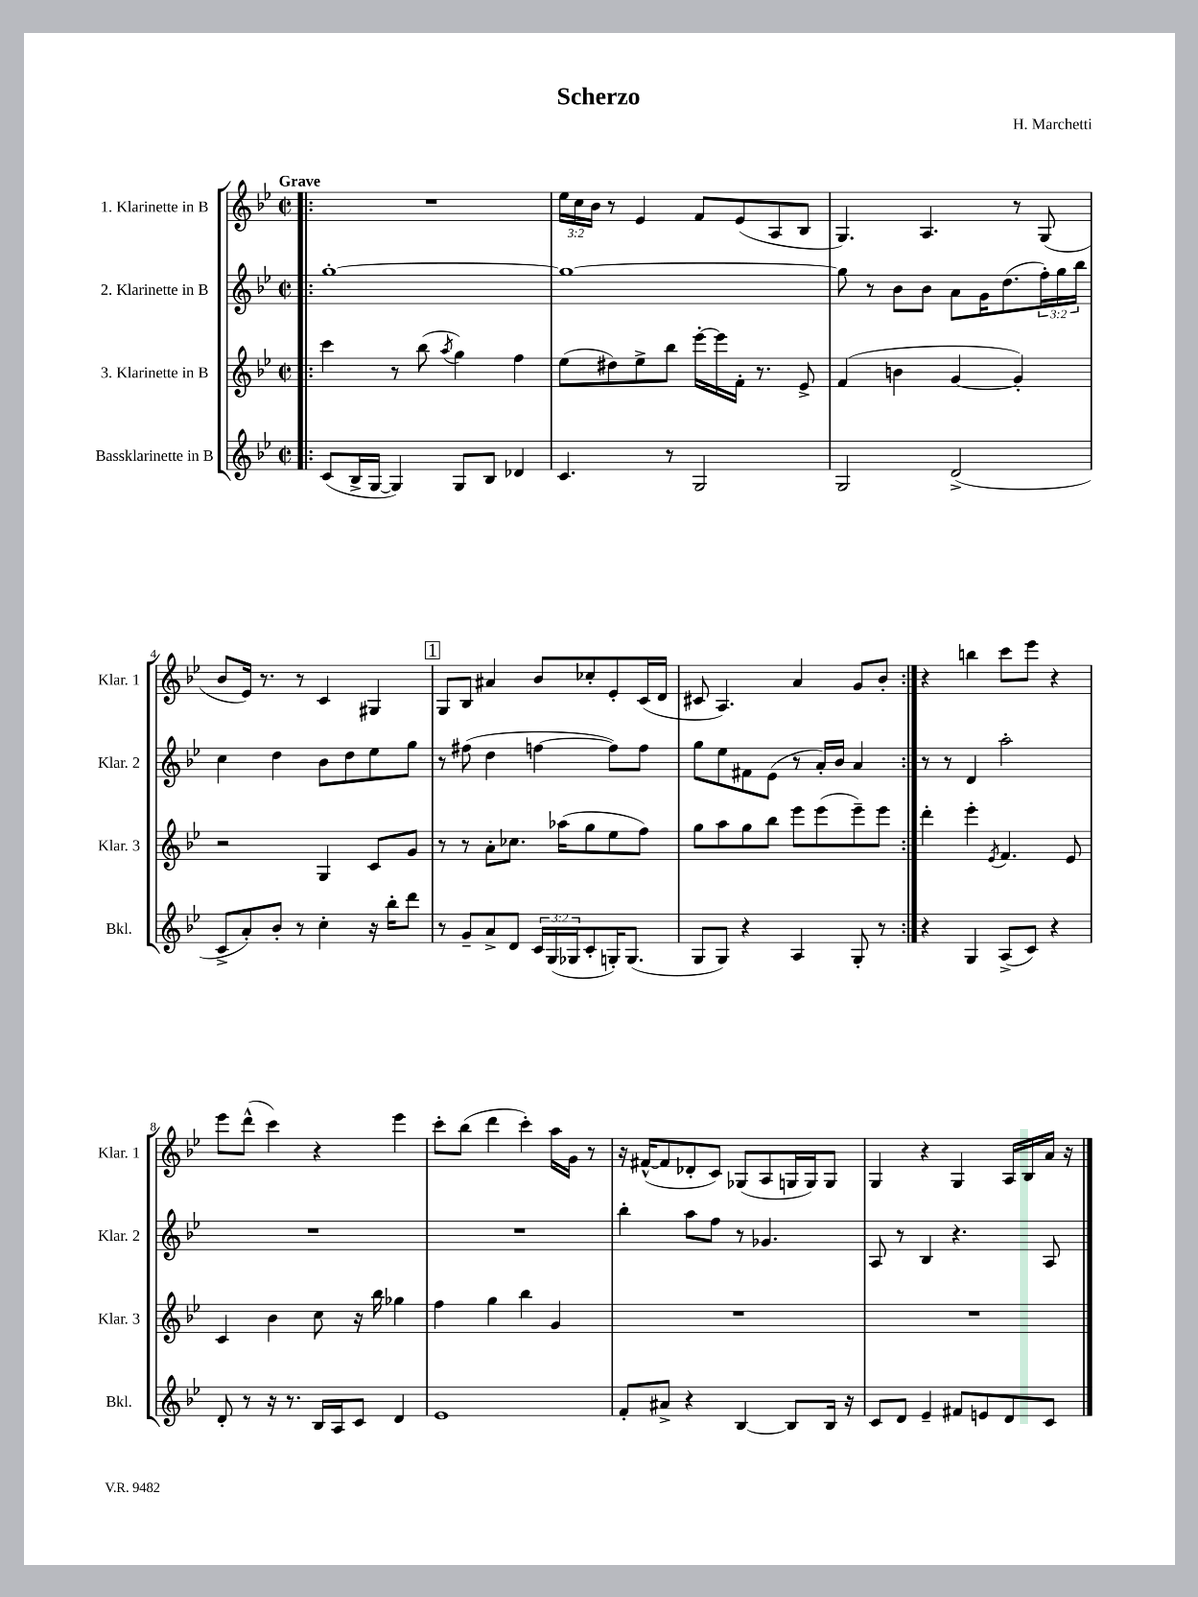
\header { title = "Scherzo" composer = "H. Marchetti" }
<<
\new StaffGroup <<
\new Staff = "s0" \with { instrumentName = "1. Klarinette in B" shortInstrumentName = "Klar. 1" } {
    \clef treble \key bes \major \defaultTimeSignature \time 2/2 \override Staff.TupletNumber.text = #tuplet-number::calc-fraction-text \tempo "Grave"
    \repeat volta 2 { \bar ".|:" R1 |
    \tuplet 3/2 { ees''16 c''16 bes'16 } r8 ees'4 f'8 ees'8( a8 bes8 |
    g4.) a4. r8 g8( |
    bes'8 ees'16) r8. r8 c'4 gis4 |
    \mark \markup { \box "1" } g8 bes8 ais'4 bes'8 ces''8-. ees'8-. c'16( d'16 |
    cis'8 a4.) a'4 g'8 bes'8-. | }
    r4 b''4 c'''8 ees'''8 r4 |
    ees'''8 d'''8-^( c'''4) r4 ees'''4 |
    c'''8-. bes''8( d'''4 c'''4-.) a''16 g'16 r8 |
    r16 fis'16~-^( fis'8 des'8-. c'8) ges8( a8 g16 g16) g8 |
    g4 r4 g4 a16 bes16 a'16 r16 \bar "|." |
}
\new Staff = "s1" \with { instrumentName = "2. Klarinette in B" shortInstrumentName = "Klar. 2" } {
    \clef treble \key bes \major \defaultTimeSignature \time 2/2 \override Staff.TupletNumber.text = #tuplet-number::calc-fraction-text
    \repeat volta 2 { \bar ".|:" g''1~-. |
    g''1~ |
    g''8 r8 bes'8 bes'8 a'8 g'16 d''8.( \tuplet 3/2 { f''16-.) g''16 bes''16 } |
    c''4 d''4 bes'8 d''8 ees''8 g''8 |
    \mark \markup { \box "1" } r8 fis''8( d''4 f''4~ f''8) f''8 |
    g''8 ees''8 fis'8 ees'8( r8 a'16-.) bes'16 a'4 | }
    r8 r8 d'4 a''2-. |
    R1 |
    R1 |
    bes''4-. a''8 f''8 r8 ges'4. |
    a8 r8 bes4 r4. a8 \bar "|." |
}
\new Staff = "s2" \with { instrumentName = "3. Klarinette in B" shortInstrumentName = "Klar. 3" } {
    \clef treble \key bes \major \defaultTimeSignature \time 2/2
    \repeat volta 2 { \bar ".|:" c'''4 r8 bes''8( \acciaccatura { a''8 } g''4) f''4 |
    ees''8( dis''8) ees''8-> bes''8 ees'''16~-. ees'''16 f'16-. r8. ees'8-> |
    f'4( b'4 g'4~ g'4-.) |
    r2 g4 c'8 g'8 |
    \mark \markup { \box "1" } r8 r8 a'8-. ces''8. aes''16( g''8 ees''8 f''8) |
    g''8 a''8 g''8 bes''8 ees'''8 ees'''8( ees'''8--) ees'''8 | }
    d'''4-. ees'''4-. \acciaccatura { ees'8 } f'4. ees'8 |
    c'4 bes'4 c''8 r16 bes''16 ges''4 |
    f''4 g''4 bes''4 g'4 |
    R1 |
    R1 \bar "|." |
}
\new Staff = "s3" \with { instrumentName = "Bassklarinette in B" shortInstrumentName = "Bkl." } {
    \clef treble \key bes \major \defaultTimeSignature \time 2/2 \override Staff.TupletNumber.text = #tuplet-number::calc-fraction-text
    \repeat volta 2 { \bar ".|:" c'8( bes16-> g16~ g4) g8 bes8 des'4 |
    c'4. r8 g2 |
    g2 d'2->( |
    c'8-> a'8-.) bes'8-. r8 c''4-. r16 bes''16-. d'''8 |
    \mark \markup { \box "1" } r8 g'8-- a'8-> d'8 \tuplet 3/2 { c'16 g16( ges16 } c'8-. g16-.) g8.( |
    g8 g8) r4 a4 g8-. r8 | }
    r4 g4 a8->( c'8) r4 |
    d'8-. r8 r16 r8. bes16 a16 c'8 d'4 |
    ees'1 |
    f'8-. ais'8-> r4 bes4~ bes8 bes16 r16 |
    c'8 d'8 ees'4-- fis'8 e'8 d'8 c'8 \bar "|." |
}
>>
>>
